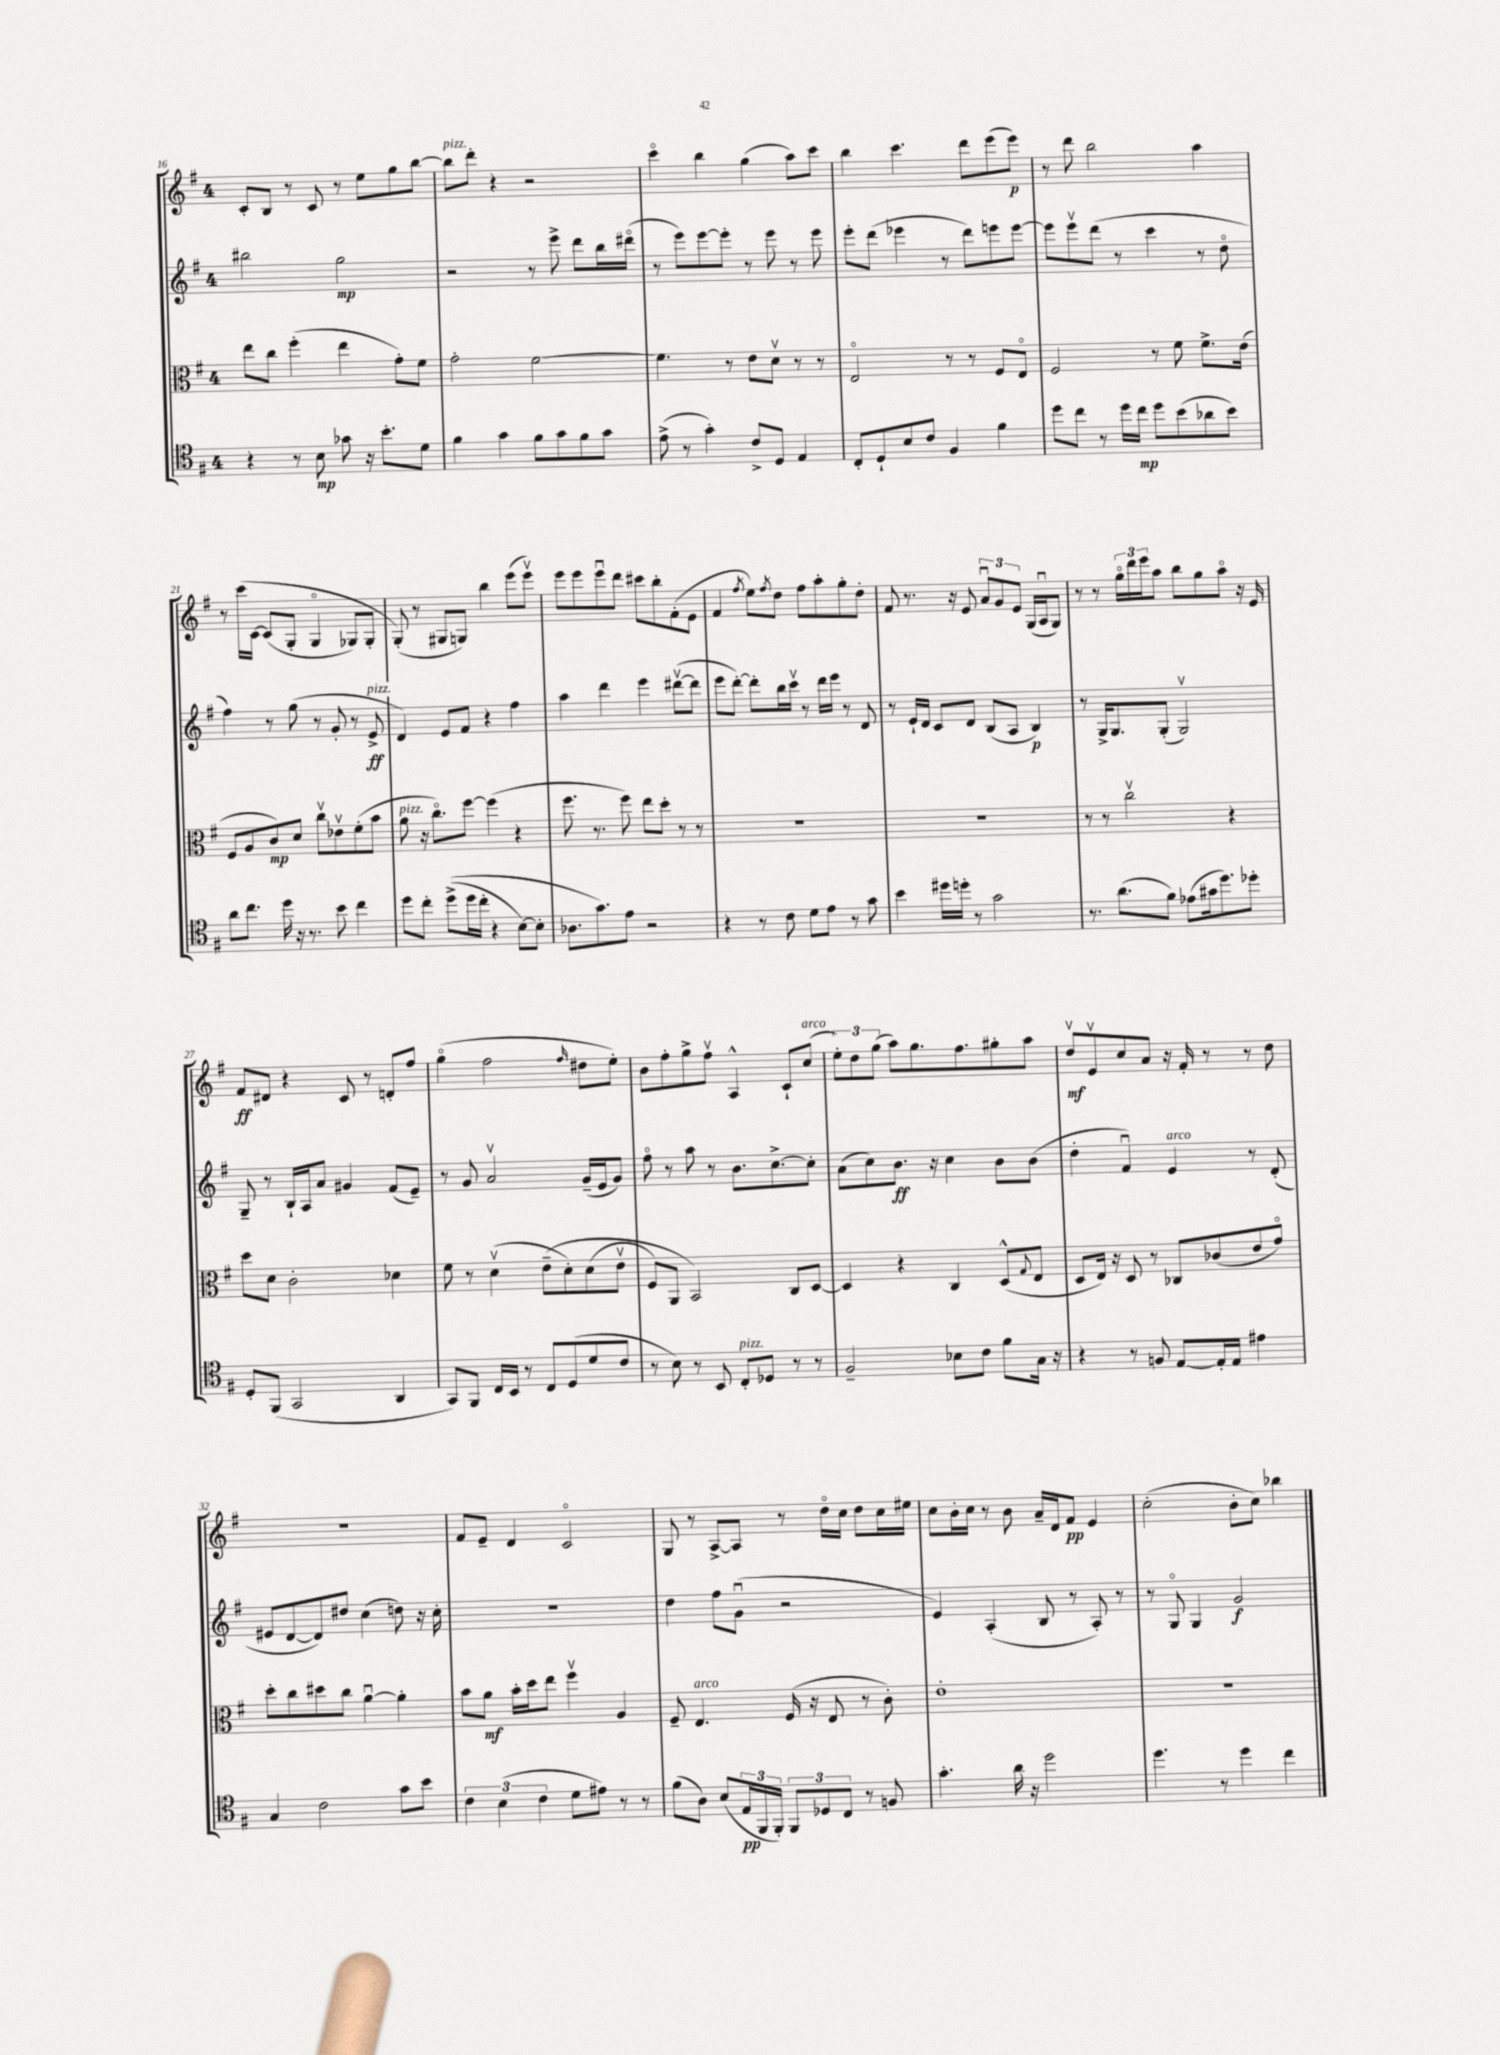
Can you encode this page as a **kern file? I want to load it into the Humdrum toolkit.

**kern	**dynam	**kern	**dynam	**kern	**dynam	**kern	**dynam
*part4	*part4	*part3	*part3	*part2	*part2	*part1	*part1
*staff4	*staff4	*staff3	*staff3	*staff2	*staff2	*staff1	*staff1
*clefC4	*	*clefC3	*	*clefG2	*	*clefG2	*
*k[f#]	*	*k[f#]	*	*k[f#]	*	*k[f#]	*
*M4/4	*	*M4/4	*	*M4/4	*	*M4/4	*
=16	=16	=16	=16	=16	=16	=16	=16
4r	.	8ee\L	.	2bb#X\	.	8c'/L	.
.	.	8cc\J	.	.	.	8B/J	.
8r	.	(4ff#'\	.	.	.	8r	.
8B\	mp	.	.	.	.	8c/	.
8g-X\	.	4ee\	.	2gg\	mp	8r	.
16r	.	.	.	.	.	8ee\L	.
8.b'\L	.	.	.	.	.	.	.
.	.	8g'\L)	.	.	.	8gg\	.
8d\J	.	8f#\J	.	.	.	[8bb\J	.
=17	=17	=17	=17	=17	=17	=17	=17
!	!	!	!	!	!	!LO:TX:a:i:t=pizz.	!
4f#\	.	2g'\	.	2r	.	8bb\L]	.
.	.	.	.	.	.	8ddd'\J	.
4g\	.	.	.	.	.	4r	.
8f#\L	.	[2f#\	.	8r	.	2r	.
8g\	.	.	.	8eee^\	.	.	.
8f#\	.	.	.	8ddd\L	.	.	.
8g\J	.	.	.	16bb\L	.	.	.
.	.	.	.	(16ddd#X\JJ	.	.	.
=18	=18	=18	=18	=18	=18	=18	=18
(8e^\	.	4.f#\]	.	8r	.	4ccc\	.
8r	.	.	.	8eee\L)	.	.	.
4g'\)	.	.	.	[8eee\	.	4bb\	.
.	.	8r	.	8eee'\J]	.	.	.
8c^/L	.	8e\L	.	8r	.	(4gg\	.
8D/J	.	8dv\J	.	8eee\	.	.	.
4E/	.	8r	.	8r	.	8aa\L)	.
.	.	8r	.	8eee\	.	8ccc\J	.
=19	=19	=19	=19	=19	=19	=19	=19
8C'/L	.	2E/	.	8eee'\L	.	4bb\	.
8D`/	.	.	.	(8ddd\J	.	.	.
8B/	.	.	.	4eee-X\	.	4.ccc\	.
8c/J	.	.	.	.	.	.	.
4F#/	.	8r	.	8r	.	.	.
.	.	8r	.	8ddd\L)	.	8ddd\L	.
4f#\	.	8F#/L	.	8eeen\	.	(8eee\	.
.	.	8E/J	.	[8eee\J	.	8eee\J)	p
=20	=20	=20	=20	=20	=20	=20	=20
8dd\L	.	2F#/	.	8eee\L]	.	8r	.
8cc\J	.	.	.	8eeev\	.	8ddd\	.
8r	.	.	.	(8ddd\J	.	2bb\	.
16dd\LL	.	.	.	8r	.	.	.
16cc\JJ	mp	.	.	.	.	.	.
8dd\L	.	8r	.	4ccc\	.	.	.
(8b\	.	8f#\	.	.	.	.	.
8a-X\	.	8.f#^\L	.	8r	.	4aa\	.
8b\J)	.	.	.	8dd\	.	.	.
.	.	(16e\Jk	.	.	.	.	.
!!LO:LB:g=z
=21	=21	=21	=21	=21	=21	=21	=21
8a\L	.	8F#/L	.	4ff#\)	.	8r	.
8.cc\J	.	8A/	.	.	.	(16ccc\LL	.
.	.	.	.	.	.	[16c\JJ	.
.	.	8c/)	mp	8r	.	(8c/L]	.
16dd\	.	.	.	.	.	.	.
16r	.	8d/J	.	(8gg\	.	8G'/J	.
8.r	.	.	.	.	.	.	.
.	.	8ccv\L	.	8r	.	4G/	.
8b\	.	8e-Xv\	.	8g'/	.	.	.
4cc\	.	(8f#'\	.	8r	.	8G-X/L)	.
!	!	!	!	!LO:TX:a:i:t=pizz.	!	!	!
.	.	8b\J	.	8e^/	ff	8G-'/J	.
=22	=22	=22	=22	=22	=22	=22	=22
!	!	!LO:TX:a:i:t=pizz.	!	!	!	!	!
8dd\L	.	8a\	.	4d/)	.	(8G'/)	.
8cc'\J	.	16r	.	.	.	8r	.
.	.	8.cc\L)	.	.	.	.	.
((8dd^\L	.	.	.	8e/L	.	8G#X/L	.
16dd\L	.	[8ff#\J	.	8f#/J	.	8Gn/J)	.
16cc'\JJ	.	.	.	.	.	.	.
4r	.	(4ff#\]	.	4r	.	4bb\	.
[8B\L)	.	4r	.	4ff#\	.	(8eee\L	.
8B'\J]	.	.	.	.	.	8eeev\J)	.
=23	=23	=23	=23	=23	=23	=23	=23
8.A-X\L	.	8.ff#\	.	4aa\	.	8eee\L	.
.	.	.	.	.	.	8eee\	.
8.g\)	.	8.r	.	.	.	.	.
.	.	.	.	4ddd\	.	8eeeu\	.
8e\J	.	8ff#\)	.	.	.	8ddd\J	.
2r	.	8ee\L	.	4eee\	.	8ccc#X\L	.
.	.	8dd'\J	.	.	.	8bb'\	.
.	.	8r	.	([8ddd#Xv\L	.	(8f#'\	.
.	.	8r	.	8ddd#\J]	.	8e\J	.
=24	=24	=24	=24	=24	=24	=24	=24
4r	.	1r	.	8eee\L	.	4f#/	.
.	.	.	.	[8ddd'\J)	.	.	.
.	.	.	.	.	.	8qff#/	.
8r	.	.	.	8ddd'\L]	.	8ee\L)	.
.	.	.	.	.	.	8qff#/	.
8c\	.	.	.	16bb\L	.	8dd\J	.
.	.	.	.	16cccv\JJ	.	.	.
8d\L	.	.	.	8r	.	8ff#\L	.
8e\J	.	.	.	16ddd\LL	.	8aa'\	.
.	.	.	.	16eee\JJ	.	.	.
8r	.	.	.	8r	.	8gg'\	.
8g\	.	.	.	8d/	.	8dd'\J	.
=25	=25	=25	=25	=25	=25	=25	=25
4b\	.	1r	.	8r	.	8f#/	.
.	.	.	.	16e`/LL	.	8.r	.
.	.	.	.	16d/JJ	.	.	.
16dd#X\LL	.	.	.	8c/L	.	.	.
16ddn'\JJ	.	.	.	.	.	16r	.
8r	.	.	.	8d/J	.	8e/	.
2g\	.	.	.	(8B/L	.	12au/L	.
.	.	.	.	.	.	12g/	.
.	.	.	.	8A/J	.	.	.
.	.	.	.	.	.	12e/J	.
.	.	.	.	4B/)	p	(16G/LL	.
.	.	.	.	.	.	16Au/J	.
.	.	.	.	.	.	8G/J)	.
=26	=26	=26	=26	=26	=26	=26	=26
8.r	.	8r	.	8r	.	8r	.
.	.	8r	.	16G^/KL	.	8r	.
(8.a\L	.	.	.	8.G/	.	.	.
.	.	2ccv\	.	.	.	24gg\LL	.
.	.	.	.	.	.	24ddd\	.
.	.	.	.	.	.	24eee\J	.
8f#\J)	.	.	.	(8G'/J	.	8aa\J	.
(8e-X\L	.	.	.	2Gv/)	.	8bb\L	.
16g#X\k	.	.	.	.	.	8gg\	.
8.dd\)	.	.	.	.	.	.	.
.	.	4r	.	.	.	8aa\J	.
8dd-X'\J	.	.	.	.	.	16r	.
.	.	.	.	.	.	16e/	.
!!LO:LB:g=z
=27	=27	=27	=27	=27	=27	=27	=27
8D'/L	.	8dd\L	.	8G~/	.	8f#/L	ff
(8FF#/J	.	8d\J	.	8r	.	8d#X/J	.
2GG/	.	2c'\	.	16B`/LL	.	4r	.
.	.	.	.	16A/J	.	.	.
.	.	.	.	8a/J	.	.	.
.	.	.	.	4g#X/	.	8c/	.
.	.	.	.	.	.	8r	.
4AA/	.	4d-X\	.	(8f#/L	.	8dn'/L	.
.	.	.	.	8e~/J)	.	8ff#/J	.
=28	=28	=28	=28	=28	=28	=28	=28
8GG/L)	.	8f#\	.	8r	.	(4gg\	.
8FF#/J	.	8r	.	8g/	.	.	.
16C/LL	.	(4dv\	.	2av/	.	2ff#\	.
16BB/JJ	.	.	.	.	.	.	.
8r	.	.	.	.	.	.	.
8C/L	.	(8e~\L	.	.	.	.	.
(8D/	.	8d'\)	.	.	.	.	.
.	.	.	.	.	.	16qqff#/	.
8d/	.	(8d\	.	(16g~/LL	.	8dd#X\L	.
.	.	.	.	16e/J	.	.	.
8c/J	.	8ev\J	.	8g/J)	.	8ee'\J)	.
=29	=29	=29	=29	=29	=29	=29	=29
8r	.	8F#/L)	.	8ff#\	.	8b\L	.
8B\)	.	8AA/J	.	8r	.	8ff#'\	.
8r	.	2BB/)	.	8aa\	.	8gg^\	.
8BB/	.	.	.	8r	.	8ff#v\J	.
!LO:TX:a:i:t=pizz.	!	!	!	!	!	!	!
8C'/L	.	.	.	8.b\L	.	4A^^/	.
8D-X/J	.	.	.	.	.	.	.
.	.	.	.	[8.cc^\	.	.	.
8r	.	8C/L	.	.	.	8c`/L	.
!	!	!	!	!	!	!LO:TX:a:i:t=arco	!
8r	.	[8D/J	.	8cc'\J]	.	(8cc/J	.
=30	=30	=30	=30	=30	=30	=30	=30
2F#~/	.	4D/]	.	(8a\L	.	12ee'\L)	.
.	.	.	.	.	.	12dd\	.
.	.	.	.	8cc\)	.	.	.
.	.	.	.	.	.	(12gg\J	.
.	.	4r	.	8.b\J	ff	8aa\L)	.
.	.	.	.	.	.	8.gg\	.
.	.	.	.	16r	.	.	.
8B-X\L	.	4C/	.	4cc\	.	.	.
.	.	.	.	.	.	8.ff#\	.
8c\J	.	.	.	.	.	.	.
8f#\L	.	(8D^^/L	.	8b\L	.	8gg#X'\	.
.	.	8qqG/	.	.	.	.	.
16G\Jk	.	8E/J	.	(8b\J	.	8aa\J	.
16r	.	.	.	.	.	.	.
=31	=31	=31	=31	=31	=31	=31	=31
4r	.	8D/L	.	4dd'\	.	8ddv/L	mf
.	.	16E/Jk)	.	.	.	8ev/	.
.	.	16r	.	.	.	.	.
8r	.	8D/	.	4f#u/)	.	8cc/	.
8Fn/	.	8r	.	.	.	8a/J	.
!	!	!	!	!LO:TX:a:i:t=arco	!	!	!
[8E/L	.	8C-X/L	.	4e/	.	16r	.
.	.	.	.	.	.	16f#'/	.
16E'/L]	.	(8c-X/	.	.	.	8r	.
16E/JJ	.	.	.	.	.	.	.
4e#X\	.	8e/	.	8r	.	8r	.
.	.	8g/J)	.	(8d'/	.	8dd\	.
!!LO:LB:g=z
=32	=32	=32	=32	=32	=32	=32	=32
4G/	.	8dd'\L	.	8e#X/L	.	1r	.
.	.	8cc\	.	[8d/	.	.	.
2c\	.	8dd#X\	.	8d/])	.	.	.
.	.	8cc\J	.	8dd#X/J	.	.	.
.	.	[4au\	.	(4cc\	.	.	.
8g\L	.	4a'\]	.	8ddn\)	.	.	.
8b\J	.	.	.	16r	.	.	.
.	.	.	.	16cc'\	.	.	.
=33	=33	=33	=33	=33	=33	=33	=33
6c\	.	8b\L	.	1r	.	8f#/L	.
.	.	8a\J	mf	.	.	8e~/J	.
(6B\	.	.	.	.	.	.	.
.	.	16b'\LL	.	.	.	4d/	.
.	.	16dd\J	.	.	.	.	.
6c\	.	.	.	.	.	.	.
.	.	8ee\J	.	.	.	.	.
8d\L	.	4ff#v\	.	.	.	2c/	.
8e#X\J)	.	.	.	.	.	.	.
8r	.	4A/	.	.	.	.	.
8r	.	.	.	.	.	.	.
=34	=34	=34	=34	=34	=34	=34	=34
(8f#\L	.	8F#~/	.	4dd\	.	8G/	.
!	!	!LO:TX:a:i:t=arco	!	!	!	!	!
8A\J)	.	4.E/	.	.	.	8r	.
(8B/L	.	.	.	8ff#\L	.	[8A^/L	.
24E/L	pp	.	.	(8gu\J	.	8A/J]	.
24FF#/	.	.	.	.	.	.	.
24FF#'/JJ)	.	.	.	.	.	.	.
12FF#/L	.	(16F#/	.	2r	.	8r	.
.	.	16r	.	.	.	.	.
12D-X/	.	.	.	.	.	.	.
.	.	8E/	.	.	.	16dd\LL	.
12C/J	.	.	.	.	.	.	.
.	.	.	.	.	.	16cc\JJ	.
8r	.	8r	.	.	.	8dd\L	.
8Fn/	.	8c'\)	.	.	.	16cc\L	.
.	.	.	.	.	.	16ee#X\JJ	.
=35	=35	=35	=35	=35	=35	=35	=35
4.g'\	.	1e'	.	4e/)	.	8cc\L	.
.	.	.	.	.	.	16b'\L	.
.	.	.	.	.	.	16cc\JJ	.
.	.	.	.	(4A'/	.	8r	.
16a\	.	.	.	.	.	8b\	.
16r	.	.	.	.	.	.	.
2dd\	.	.	.	8B/	.	16a~/LL	.
.	.	.	.	.	.	16d/J	.
.	.	.	.	8r	.	8f#/J	pp
.	.	.	.	8A'/)	.	4e/	.
.	.	.	.	8r	.	.	.
=36	=36	=36	=36	=36	=36	=36	=36
4.dd\	.	1r	.	8r	.	(2cc'\	.
.	.	.	.	8G/	.	.	.
.	.	.	.	4G/	.	.	.
8r	.	.	.	.	.	.	.
4dd\	.	.	.	2g/	f	8b'\L	.
.	.	.	.	.	.	8cc\J)	.
4cc\	.	.	.	.	.	4bb-X\	.
==	==	==	==	==	==	==	==
*-	*-	*-	*-	*-	*-	*-	*-
